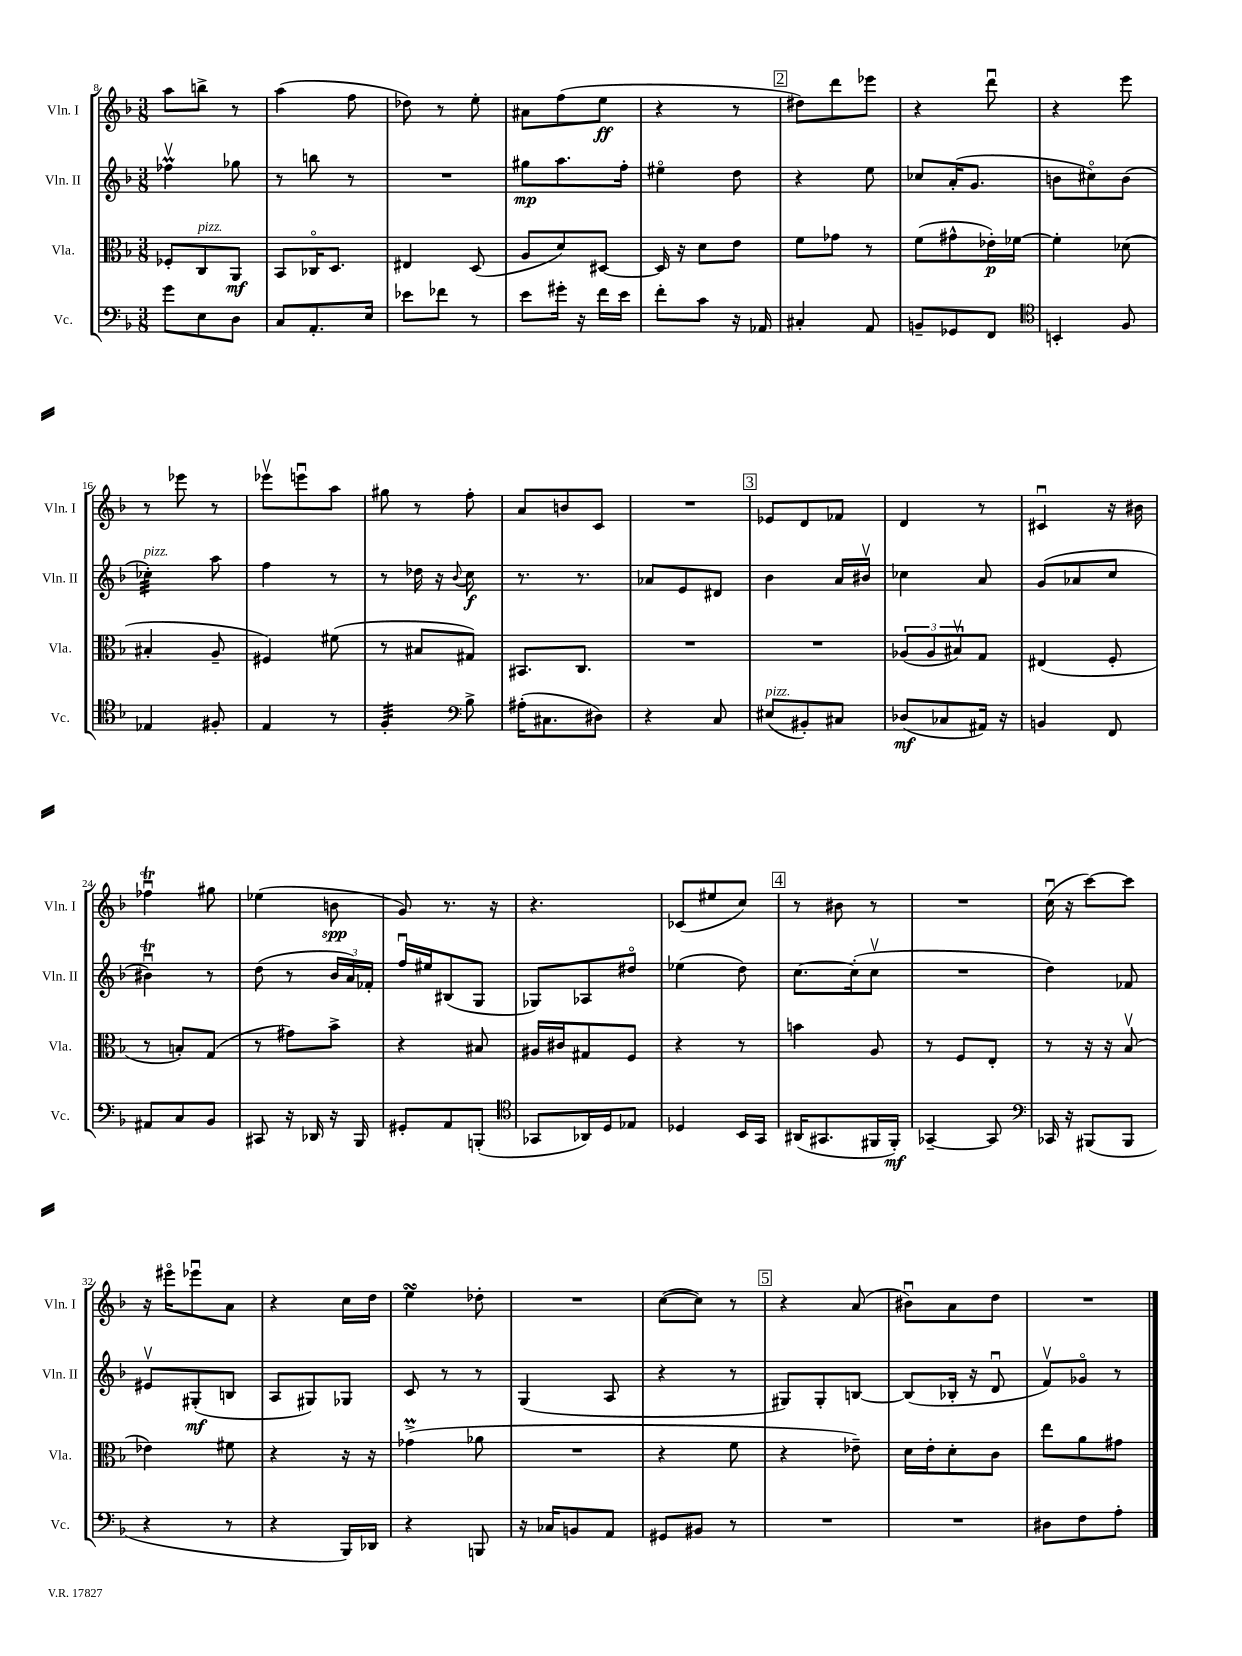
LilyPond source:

<<
\new StaffGroup <<
\new Staff = "s0" \with { instrumentName = "Vln. I" shortInstrumentName = "Vln. I" } {
    \clef treble \key f \major \numericTimeSignature \time 3/8
    a''8 b''8-> r8 |
    a''4( f''8 |
    des''8) r8 e''8-. |
    ais'8 f''8( e''8\ff |
    r4 r8 |
    \mark \markup { \box "2" } dis''8) d'''8 ees'''8 |
    r4 d'''8\downbow |
    r4 e'''8 |
    r8 ees'''8 r8 |
    ees'''8\upbow e'''8\downbow a''8 |
    gis''8 r8 f''8-. |
    a'8 b'8 c'8 |
    R4. |
    \mark \markup { \box "3" } ees'8 d'8 fes'8 |
    d'4 r8 |
    cis'4\downbow r16 bis'16 |
    fes''4\downbow\trill gis''8 |
    ees''4( b'8\spp |
    g'8) r8. r16 |
    r4. |
    ces'8( eis''8 c''8) |
    \mark \markup { \box "4" } r8 bis'8 r8 |
    R4. |
    c''16\downbow( r16 c'''8~) c'''8 |
    r16 eis'''16\flageolet ees'''8\downbow a'8 |
    r4 c''16 d''16 |
    e''4\turn des''8-. |
    R4. |
    c''8~( c''8) r8 |
    \mark \markup { \box "5" } r4 a'8( |
    bis'8\downbow) a'8 d''8 |
    R4. \bar "|." |
}
\new Staff = "s1" \with { instrumentName = "Vln. II" shortInstrumentName = "Vln. II" } {
    \clef treble \key f \major \numericTimeSignature \time 3/8
    fes''4\upbow\prall ges''8 |
    r8 b''8 r8 |
    R4. |
    gis''8\mp a''8. f''16-. |
    eis''4\flageolet d''8 |
    \mark \markup { \box "2" } r4 e''8 |
    ces''8 a'16-.( g'8. |
    b'8 cis''8\flageolet) b'8( |
    ces''4:32-.^\markup { \italic "pizz." }) a''8 |
    f''4 r8 |
    r8 des''16 r16 \appoggiatura { bes'8 } c''8\f |
    r8. r8. |
    aes'8 e'8 dis'8 |
    \mark \markup { \box "3" } bes'4 a'16 bis'16\upbow |
    ces''4 a'8 |
    g'8( aes'8 c''8 |
    bis'4\downbow\trill) r8 |
    d''8( r8 \tuplet 3/2 { bes'16 a'16) fes'16-. } |
    f''16\downbow eis''16 bis8( g8 |
    ges8) aes8 dis''8\flageolet |
    ees''4( d''8) |
    \mark \markup { \box "4" } c''8.~ c''16-.( c''8\upbow |
    R4. |
    d''4) fes'8 |
    eis'8\upbow gis8-.\mf( b8 |
    a8 gis8) ges8 |
    c'8 r8 r8 |
    g4( a8 |
    r4 r8 |
    \mark \markup { \box "5" } gis8) gis8-. b8~ |
    b8( bes16-. r16 d'8\downbow |
    f'8\upbow) ges'8\flageolet r8 \bar "|." |
}
\new Staff = "s2" \with { instrumentName = "Vla." shortInstrumentName = "Vla." } {
    \clef alto \key f \major \numericTimeSignature \time 3/8
    fes8-. c8^\markup { \italic "pizz." } a,8\mf |
    bes,8 ces16\flageolet d8. |
    eis4 d8( |
    a8 d'8) dis8~ |
    dis16 r16 d'8 e'8 |
    \mark \markup { \box "2" } f'8 ges'8 r8 |
    f'8( gis'8-^ ees'16-.\p) fes'16~ |
    fes'4-. des'8( |
    bis4-. a8-- |
    fis4) fis'8( |
    r8 bis8 gis8) |
    bis,8. c8. |
    R4. |
    \mark \markup { \box "3" } R4. |
    \tuplet 3/2 { aes8( aes8 bis8\upbow) } g8 |
    eis4( f8-. |
    r8 b8-.) g8( |
    r8 gis'8) bes'8-> |
    r4 bis8 |
    ais16 cis'16 gis8 f8 |
    r4 r8 |
    \mark \markup { \box "4" } b'4 a8 |
    r8 f8 e8-. |
    r8 r16 r16 bes8\upbow( |
    ees'4) fis'8 |
    r4 r16 r16 |
    ges'4->\prall( aes'8 |
    R4. |
    r4 f'8 |
    \mark \markup { \box "5" } r4 ees'8--) |
    d'16 e'16-. d'8-. c'8 |
    e''8 a'8 gis'8 \bar "|." |
}
\new Staff = "s3" \with { instrumentName = "Vc." shortInstrumentName = "Vc." } {
    \clef bass \key f \major \numericTimeSignature \time 3/8
    g'8 e8 d8 |
    c8 a,8.-. e16 |
    ees'8 fes'8 r8 |
    e'8 gis'16-. r16 f'16 e'16 |
    f'8-. c'8 r16 aes,16 |
    \mark \markup { \box "2" } cis4-. a,8 |
    b,8-- ges,8 f,8 |
    \clef tenor b,4-. f8 |
    ees4 fis8-. |
    e4 r8 |
    f4:32-. \clef bass bes8-> |
    ais16-.( cis8. dis8) |
    r4 c8 |
    \mark \markup { \box "3" } eis8^\markup { \italic "pizz." }( bis,8-.) cis8 |
    des8\mf( ces8 ais,16) r16 |
    b,4 f,8 |
    ais,8 c8 bes,8 |
    cis,8 r16 des,16 r16 bes,,16 |
    gis,8-. a,8 b,,8-.( |
    \clef tenor ges,8 aes,16) d16 ees8 |
    des4 bes,16 g,16 |
    \mark \markup { \box "4" } ais,16( gis,8. fis,16 fis,16-.\mf) |
    ges,4~-- ges,8 |
    \clef bass ces,16 r16 bis,,8( bis,,8 |
    r4 r8 |
    r4 bes,,16) des,16 |
    r4 b,,8 |
    r16 ces16 b,8 a,8 |
    gis,8 bis,8 r8 |
    \mark \markup { \box "5" } R4. |
    R4. |
    dis8 f8 a8-. \bar "|." |
}
>>
>>
\layout { \context { \Score currentBarNumber = #8 } }
